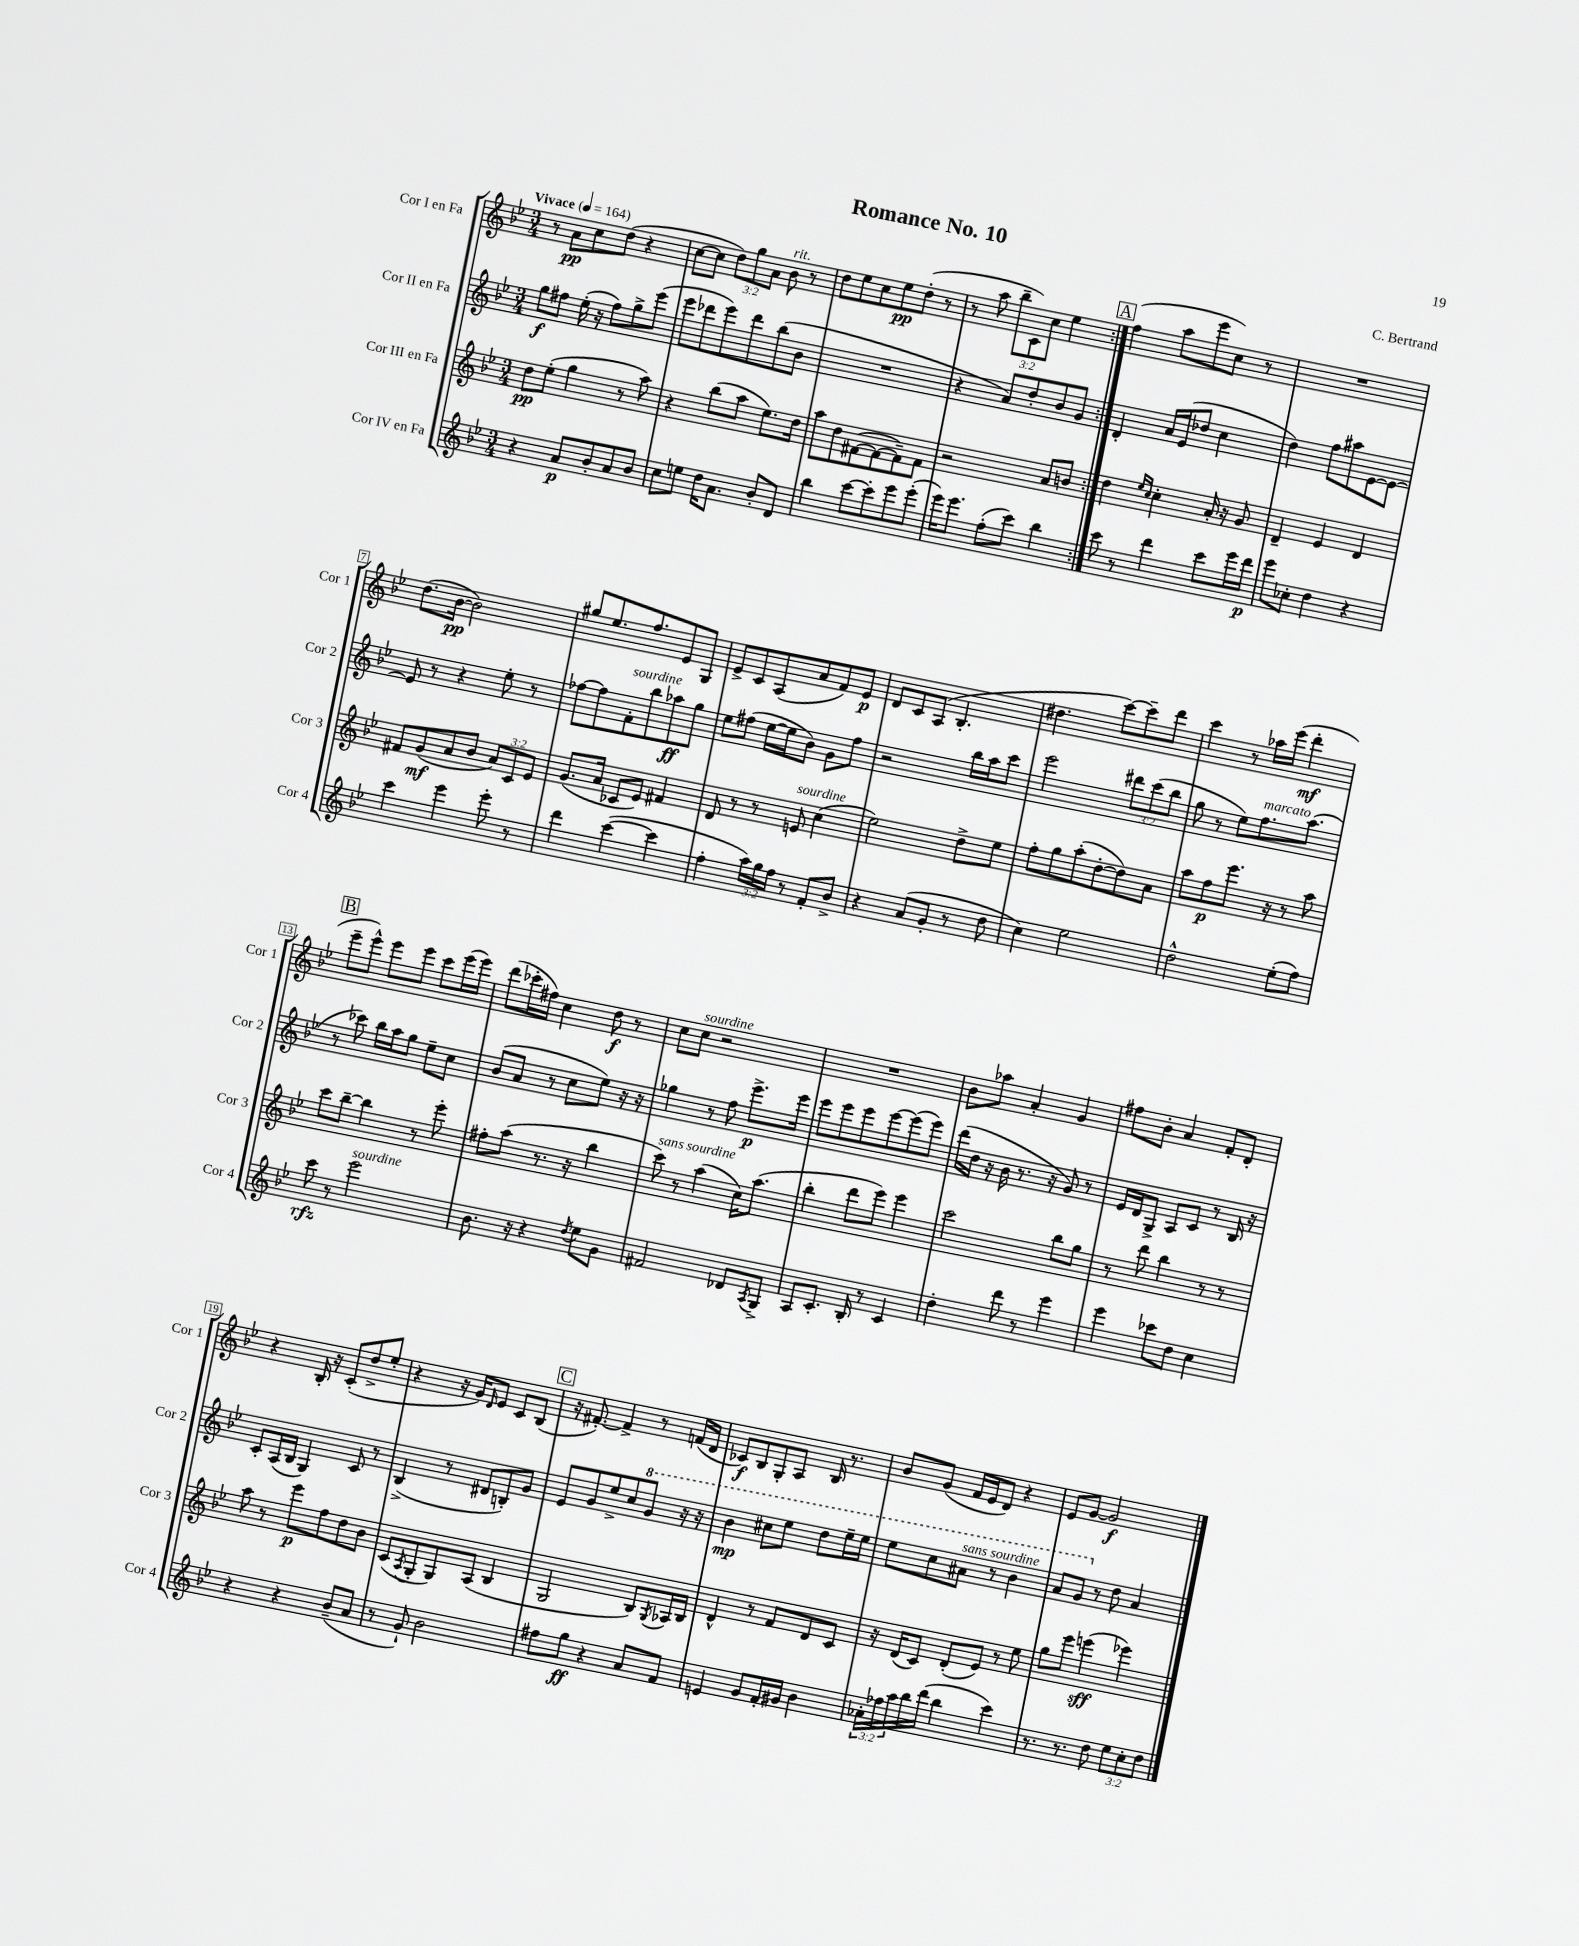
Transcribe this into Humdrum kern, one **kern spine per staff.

**kern	**dynam	**kern	**dynam	**kern	**dynam	**kern	**dynam
*part4	*part4	*part3	*part3	*part2	*part2	*part1	*part1
*staff4	*staff4	*staff3	*staff3	*staff2	*staff2	*staff1	*staff1
*I"Cor IV en Fa	*	*I"Cor III en Fa	*	*I"Cor II en Fa	*	*I"Cor I en Fa	*
*I'Cor 4	*	*I'Cor 3	*	*I'Cor 2	*	*I'Cor 1	*
*clefG2	*	*clefG2	*	*clefG2	*	*clefG2	*
*k[b-e-]	*	*k[b-e-]	*	*k[b-e-]	*	*k[b-e-]	*
*M3/4	*	*M3/4	*	*M3/4	*	*M3/4	*
*MM164	*	*MM164	*	*MM164	*	*MM164	*
=1	=1	=1	=1	=1	=1	=1	=1
!	!	!	!	!	!	!LO:TX:a:B:t=Vivace	!
4r	.	8dd\L	pp	8gg\L	f	8r	.
.	.	(8ee-'\J	.	8ff#X\J	.	8a\L	pp
8a/L	p	4gg\	.	(16ee-'\	.	8cc\	.
.	.	.	.	16r	.	.	.
8b-'/	.	.	.	8ff#\L)	.	(8dd\J	.
8a/	.	8r	.	8gg^\	.	4r	.
8b-/J	.	8aa\)	.	(8eee-\J	.	.	.
=2	=2	=2	=2	=2	=2	=2	=2
8cc\L	.	4r	.	8eee-\L	.	[8cc\L	.
8een\J	.	.	.	8ddd-X\	.	8cc\J]	.
16dd\KL	.	(8bb-\L	.	8eee-\)	.	12dd\L)	.
8.a\J	.	.	.	.	.	.	.
.	.	.	.	.	.	12gg\	.
.	.	8aa\J	.	8ddd-\	.	.	.
.	.	.	.	.	.	12a\J	.
!	!	!	!	!	!	!LO:TX:a:i:t=rit.	!
8b-'/L	.	8.ee-\L)	.	(8bb-\	.	8b-\	.
8d/J	.	.	.	8b-\J	.	8r	.
.	.	16dd\Jk	.	.	.	.	.
=3	=3	=3	=3	=3	=3	=3	=3
4bb-\	.	8aa\L	.	2.r	.	8dd\L	.
.	.	8dd\	.	.	.	8ee-\	.
[8ccc\L	.	([8f#X\	.	.	.	8cc\	.
8ccc'\]	.	8f#\_	.	.	.	8ee-\	pp
8eee-\	.	8f#~\])	.	.	.	(8dd'\J	.
(8eee-'\J	.	8f#\J	.	.	.	8r	.
=4	=4	=4	=4	=4	=4	=4	=4
16eee-\KL)	.	2r	.	4r	.	8r	.
8.eee-\J	.	.	.	.	.	.	.
.	.	.	.	.	.	8aa\	.
(8ff'\L	.	.	.	8a/L)	.	12bb-~\L	.
.	.	.	.	.	.	12c\)	.
8ccc\J)	.	.	.	8dd'/	.	.	.
.	.	.	.	.	.	12cc\J	.
4bb-\	.	8a/L	.	8b-/	.	4ee-\	.
.	.	8bn/J	.	8g/J	.	.	.
!!LO:REH:place=s1:t=A
=5:|!	=5:|!	=5:|!	=5:|!	=5:|!	=5:|!	=5:|!	=5:|!
8ccc\	.	4dd\	.	4d'/	.	(4ff\	.
8r	.	.	.	.	.	.	.
.	.	16qqee-/LL	.	.	.	.	.
.	.	16qqcc/JJ	.	.	.	.	.
4ddd\	.	4cc'\	.	16a/LL	.	8aa\L	.
.	.	.	.	(16e-/J	.	.	.
.	.	.	.	8dd-X/J	.	8eee-\	.
8ccc\L	.	16a'/	.	4cc\	.	8cc\J)	.
.	.	16r	.	.	.	.	.
16eee-\L	.	8g/	.	.	.	8r	.
16ddd\JJ	p	.	.	.	.	.	.
=6	=6	=6	=6	=6	=6	=6	=6
8eee-\L	.	4d~/	.	4dd\)	.	2.r	.
8cc-X'\J	.	.	.	.	.	.	.
4dd\	.	4e-/	.	8ff\L	.	.	.
.	.	.	.	8aa#X\	.	.	.
4r	.	4d/	.	[8e-\	.	.	.
.	.	.	.	8e-\J_	.	.	.
!!LO:LB:g=z
=7	=7	=7	=7	=7	=7	=7	=7
4ccc\	.	8f#X/L	.	8e-/]	.	(8.dd\L	.
.	.	(8g/	mf	8r	.	.	.
.	.	.	.	.	.	[16b-\Jk	pp
4eee-\	.	8a/	.	4r	.	2b-\])	.
.	.	8b-/J	.	.	.	.	.
8eee-'\	.	12a/L)	.	8ee-'\	.	.	.
.	.	12c/	.	.	.	.	.
8r	.	.	.	8r	.	.	.
.	.	12e-/J	.	.	.	.	.
=8	=8	=8	=8	=8	=8	=8	=8
4ddd\	.	(8.g/L	.	[8ff-X\L	.	8gg#X/L	.
.	.	.	.	8ff-\]	.	8.ee-/	.
.	.	16a/Jk	.	.	.	.	.
!	!	!	!	!LO:TX:a:i:t=sourdine	!	!	!
([4ccc\	.	8c-X/L	.	8f'\	.	.	.
.	.	.	.	.	.	8.ff/	.
.	.	8e-/J)	.	8bb-\	.	.	.
4ccc\]	.	4f#X/	.	8aa-X\	ff	8e-/	.
.	.	.	.	8gg\J	.	8G/J	.
=9	=9	=9	=9	=9	=9	=9	=9
4ff'\	.	8d/	.	8ee-\L	.	8e-^/L	.
.	.	8r	.	(8ff#X\J	.	8c/	.
24aa\LL)	.	8r	.	[16ee-\LL	.	(8A/	.
24gg\	.	.	.	.	.	.	.
.	.	.	.	16ee-\J]	.	.	.
24ff\JJ	.	.	.	.	.	.	.
!	!	!LO:TX:a:i:t=sourdine	!	!	!	!	!
8r	.	8en/	.	8b-\J)	.	8a/	.
8f'/L	.	(4cc\	.	8g\L	.	8f/)	.
8b-^/J	.	.	.	8ff#\J	.	8e-/J	p
=10	=10	=10	=10	=10	=10	=10	=10
4r	.	2ee-\)	.	2r	.	8d/L	.
.	.	.	.	.	.	8c/	.
(8a/L	.	.	.	.	.	(8A/J	.
8g'/J	.	.	.	.	.	4.B-'/	.
8r	.	8dd^\L	.	16bb-\LL	.	.	.
.	.	.	.	16aa\J	.	.	.
8dd\	.	8ee-\J	.	8ccc\J	.	.	.
=11	=11	=11	=11	=11	=11	=11	=11
4cc\)	.	8ff'\L	.	2eee-\	.	4.dd#X\	.
.	.	8gg\	.	.	.	.	.
2ee-\	.	(8aa'\	.	.	.	.	.
.	.	[8dd'\	.	.	.	[8ccc\L)	.
.	.	8dd\])	.	12ddd#X\L	.	8ccc~\]	.
.	.	.	.	(12ccc\	.	.	.
.	.	8a\J	.	.	.	8ddd\J	.
.	.	.	.	12bb-\J	.	.	.
=12	=12	=12	=12	=12	=12	=12	=12
2dd^^\	.	8aa\L	.	8gg\	.	4ccc\	.
.	.	8ff\	p	8r	.	.	.
.	.	8.eee-\J	.	8ee-\L)	.	8r	.
!	!	!	!	!LO:TX:a:i:t=marcato	!	!	!
.	.	.	.	8.ff\	.	16aa-X\LL	.
.	.	16r	.	.	.	(16eee-\JJ	.
(8ee-'\L	.	8r	.	.	.	4ddd'\	mf
.	.	.	.	(8.aa\J	.	.	.
8ff\J)	.	8aa\	.	.	.	.	.
!!LO:LB:g=z
!!LO:REH:place=s1:t=B
=13	=13	=13	=13	=13	=13	=13	=13
8ccc\	rfz	8ccc\L	.	8r	.	8eee-~\L	.
8r	.	[8bb-~\J	.	8ccc-X\)	.	8eee-^^\J)	.
!LO:TX:a:i:t=sourdine	!	!	!	!	!	!	!
2eee-\	.	4bb-\]	.	16bb-\LL	.	8eee-\L	.
.	.	.	.	16aa\J	.	.	.
.	.	.	.	8gg\J	.	8eee-\J	.
.	.	8r	.	8ee-~\L	.	8ccc\L	.
.	.	8eee-'\	.	8cc\J	.	(16eee-\L	.
.	.	.	.	.	.	16eee-\JJ)	.
=14	=14	=14	=14	=14	=14	=14	=14
8.b-\	.	8ff#X'\L	.	(8b-/L	.	(8ddd\L	.
.	.	(8aa\J	.	8a/J	.	16ccc-X'\L	.
16r	.	.	.	.	.	16ff#X\JJ)	.
4r	.	8.r	.	8r	.	4cc\	.
.	.	.	.	8cc\L	.	.	.
.	.	16r	.	.	.	.	.
8qdd/	.	.	.	.	.	.	.
8ee-\L	.	4bb-\	.	8ee-\J)	.	8dd\	f
8g\J	.	.	.	16r	.	8r	.
.	.	.	.	16r	.	.	.
=15	=15	=15	=15	=15	=15	=15	=15
!	!	!LO:TX:a:i:t=sans sourdine	!	!	!	!	!
2f#X/	.	8ccc\)	.	4gg-X\	.	8cc\L	.
!	!	!	!	!	!	!LO:TX:a:i:t=sourdine	!
.	.	8r	.	.	.	8cc\J	.
.	.	(4aa\	.	8r	.	2r	.
.	.	.	.	8ff\	.	.	.
8d-X/L	.	16cc\KL)	.	8.eee-^\L	p	.	.
.	.	(8.aa\J	.	.	.	.	.
8qA/	.	.	.	.	.	.	.
8G^/J	.	.	.	.	.	.	.
.	.	.	.	16eee-\Jk	.	.	.
=16	=16	=16	=16	=16	=16	=16	=16
8A/L	.	4bb-'\	.	8eee-\L	.	2.r	.
8.c'/J	.	.	.	8eee-\	.	.	.
.	.	8ddd\L	.	8eee-\	.	.	.
16B-'/	.	.	.	.	.	.	.
8r	.	8eee-\J)	.	[8eee-\	.	.	.
4c/	.	4eee-\	.	(8eee-\]	.	.	.
.	.	.	.	8eee-\J)	.	.	.
=17	=17	=17	=17	=17	=17	=17	=17
4dd'\	.	2ccc\	.	(16ddd\LL	.	8b-\L	.
.	.	.	.	16dd\JJ	.	.	.
.	.	.	.	16r	.	8aa-X\J	.
.	.	.	.	16b-\	.	.	.
8ddd\	.	.	.	8.r	.	4a'/	.
8r	.	.	.	.	.	.	.
.	.	.	.	16r	.	.	.
4eee-\	.	8bb-\L	.	8g/)	.	4g/	.
.	.	8gg\J	.	8r	.	.	.
=18	=18	=18	=18	=18	=18	=18	=18
4eee-\	.	8r	.	16e-/LL	.	8ff#X\L	.
.	.	.	.	16d/J	.	.	.
.	.	8ddd\	.	8G^/J	.	8b-'\J	.
8ccc-X\L	.	4bb-\	.	8A/L	.	4a/	.
8dd\J	.	.	.	8c/J	.	.	.
4cc\	.	8r	.	8r	.	8f'/L	.
.	.	8r	.	16B-/	.	8d'/J	.
.	.	.	.	16r	.	.	.
!!LO:LB:g=z
=19	=19	=19	=19	=19	=19	=19	=19
4r	.	8aa\	.	8c'/L	.	4r	.
.	.	8r	.	(16A/L	.	.	.
.	.	.	.	16B-/JJ	.	.	.
4r	.	8eee-\L	p	4G/)	.	16B-'/	.
.	.	.	.	.	.	16r	.
.	.	8ff\	.	.	.	(8c'/L	.
(8b-~/L	.	8dd\	.	8c/	.	8dd^/	.
8a/J	.	8b-\J	.	8r	.	8ee-'/J	.
=20	=20	=20	=20	=20	=20	=20	=20
8r	.	(8c/L	.	(4B-^/	.	4r	.
.	.	8qA/	.	.	.	.	.
8g`/)	.	8G'/	.	.	.	.	.
2b-\	.	8G/)	.	8r	.	16r	.
.	.	.	.	.	.	16g/KL)	.
.	.	.	.	.	.	16qqd/	.
.	.	(8A/J	.	8d#X/L	.	8e-/J	.
.	.	4B-/	.	8Bn'/)	.	8c/L	.
.	.	.	.	8g/J	.	(8B-/J	.
!!LO:REH:place=s1:t=C
=21	=21	=21	=21	=21	=21	=21	=21
8ff#X\L	.	2G/	.	8e-/L	.	16r	.
.	.	.	.	.	.	[8.f#X'/)	.
8gg\J	ff	.	.	8g/	.	.	.
4r	.	.	.	8ee-^/	.	4f#^/]	.
.	.	.	.	8cc/	.	.	.
*	*	*	*	*8va	*	*	*
8a/L	.	8B-/L)	.	8gg/J	.	8r	.
.	.	8qG/	.	.	.	.	.
8f/J	.	16A-X/L	.	16r	.	(16fn/LL	.
.	.	16B-/JJ	.	16r	.	16d/JJ	.
=22	=22	=22	=22	=22	=22	=22	=22
4en/	.	4d^^/	.	4bb-\	mp	8c-X/L)	f
.	.	.	.	.	.	8B-/	.
8g/L	.	8r	.	8ccc#X\L	.	8G'/	.
16f'/L	.	8f/L	.	8eee-\J	.	8A/J	.
16g#X/JJ	.	.	.	.	.	.	.
4b-\	.	8d/	.	8ddd\L	.	16B-/	.
.	.	.	.	.	.	8.r	.
.	.	8c/J	.	16eee-~\L	.	.	.
.	.	.	.	16eee-\JJ	.	.	.
=23	=23	=23	=23	=23	=23	=23	=23
24a-X'\LL	.	16r	.	8eee-\L	.	8b-/L	.
24ff-X\	.	.	.	.	.	.	.
.	.	(16d/KL	.	.	.	.	.
24aa\	.	.	.	.	.	.	.
16bb-\	.	8c/J)	.	8ccc\	.	(8g/J	.
(16ddd\JJ	.	.	.	.	.	.	.
!	!	!	!	!LO:TX:a:i:t=sans sourdine	!	!	!
4bb-\	.	(8d'/L	.	8aa#X\J	.	16f/LL	.
.	.	.	.	.	.	16e-/J	.
.	.	8e-/J)	.	8r	.	8d/J)	.
4ccc\)	.	8r	.	4bb-\	.	4r	.
.	.	8ee-\	.	.	.	.	.
=24	=24	=24	=24	=24	=24	=24	=24
8.r	.	8gg\L	.	8aa/L	.	8e-/L	.
.	.	8eee-\J	.	8gg/J	.	[8g/J	.
8.r	.	.	.	.	.	.	.
*	*	*	*	*X8va	*	*	*
.	.	(4eeen\	sff	8r	.	2g/]	f
8dd\	.	.	.	8dd\	.	.	.
12ee-\L	.	4eee-X\)	.	4a/	.	.	.
12cc'\	.	.	.	.	.	.	.
12dd\J	.	.	.	.	.	.	.
==	==	==	==	==	==	==	==
*-	*-	*-	*-	*-	*-	*-	*-
